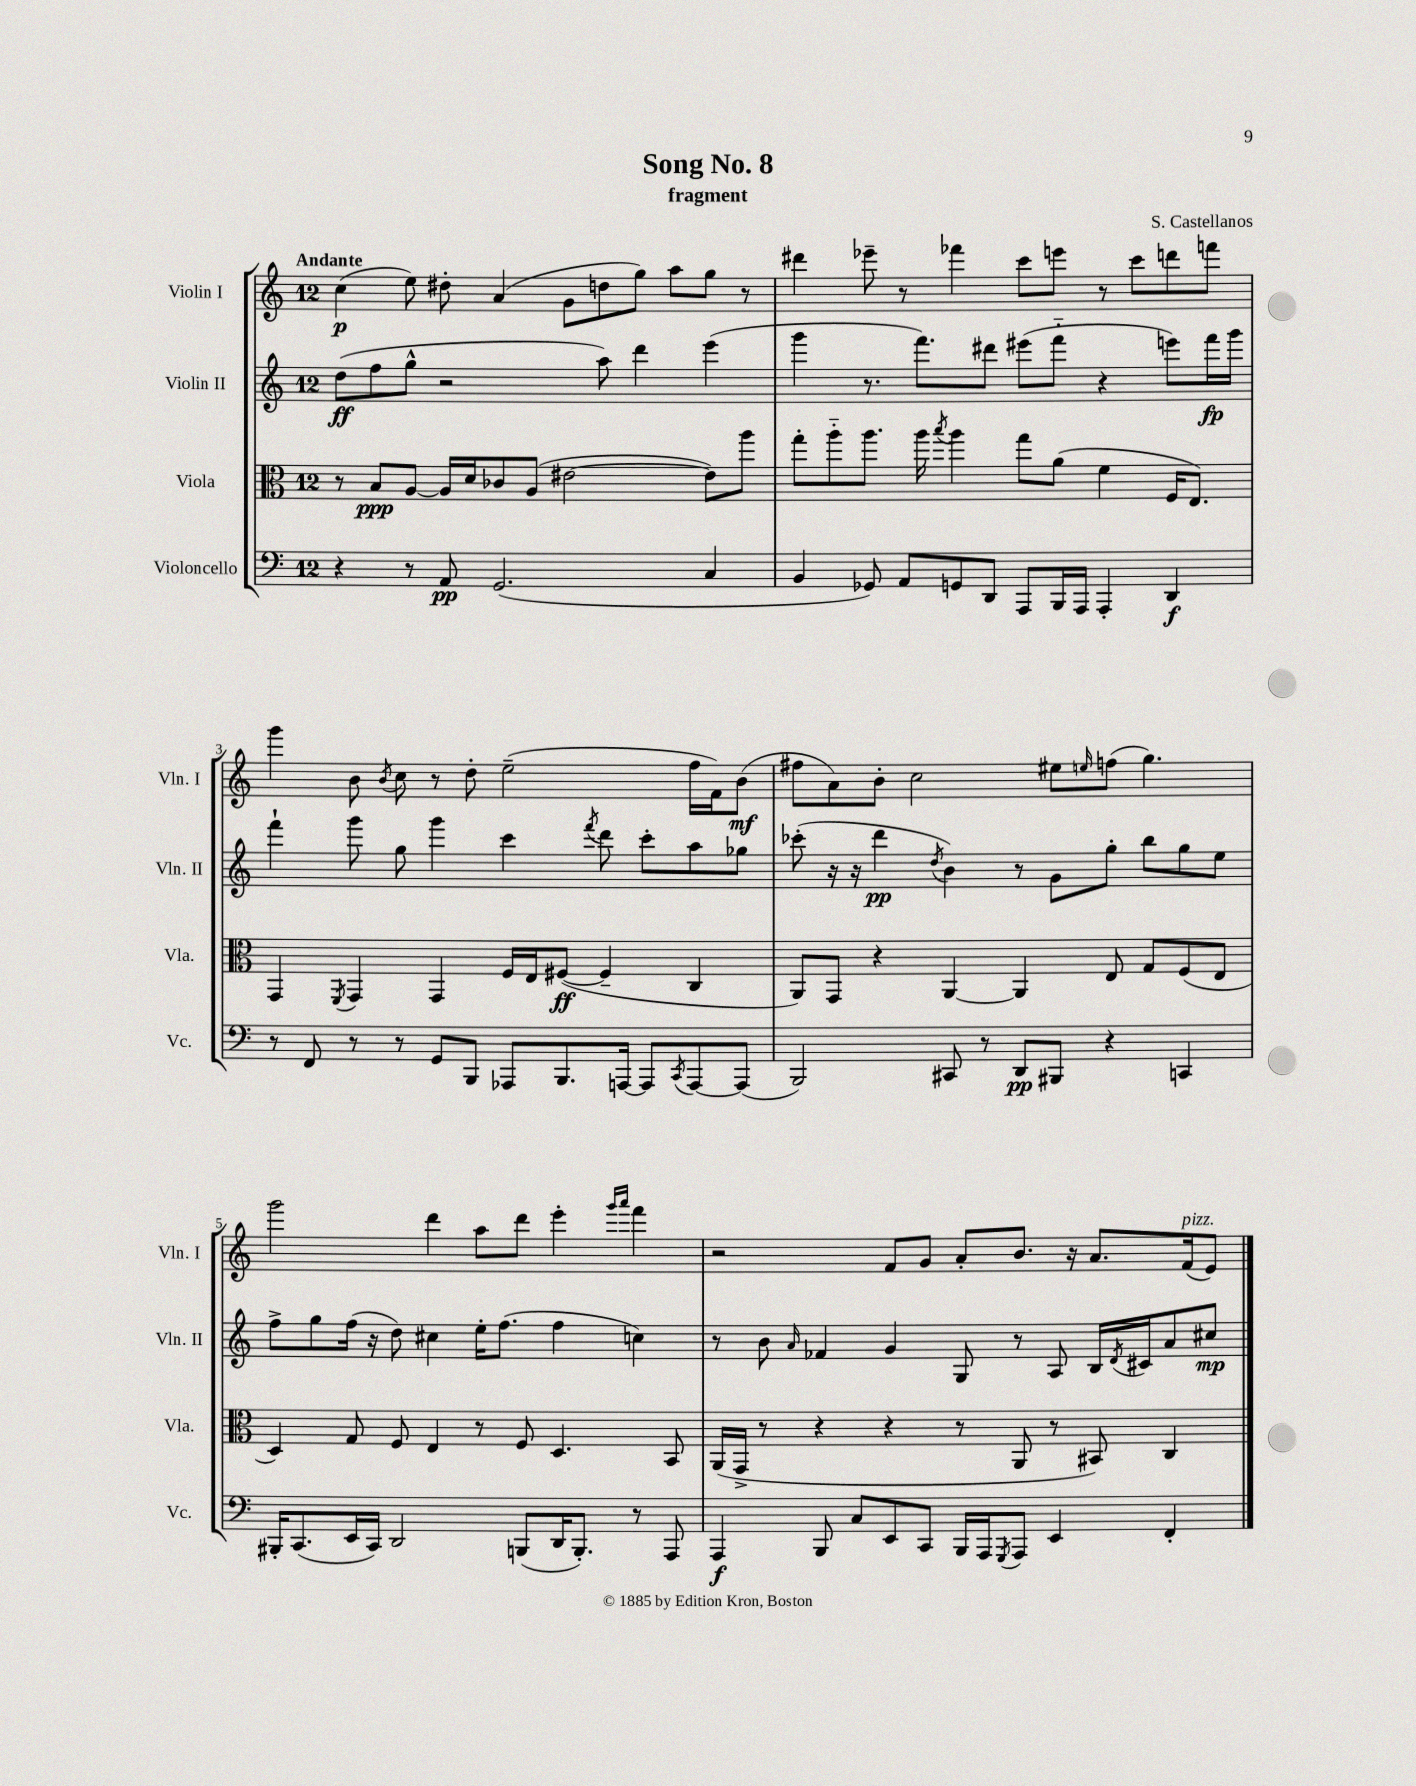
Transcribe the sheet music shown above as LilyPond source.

\header { title = "Song No. 8" composer = "S. Castellanos" subtitle = "fragment" }
<<
\new StaffGroup <<
\new Staff = "s0" \with { instrumentName = "Violin I" shortInstrumentName = "Vln. I" } {
    \clef treble \key c \major \once \override Staff.TimeSignature.style = #'single-digit \time 12/8 \tempo "Andante"
    c''4\p( e''8) dis''8-. a'4( g'8 d''8 g''8) a''8 g''8 r8 |
    dis'''4 ees'''8-- r8 fes'''4 c'''8 e'''8 r8 c'''8 d'''8 f'''8 |
    g'''4 b'8 \acciaccatura { b'8 } c''8 r8 d''8-. e''2--( f''16 f'16) b'8\mf( |
    fis''8 a'8) b'8-. c''2 eis''8 \grace { e''16 } f''8( g''4.) |
    g'''2 d'''4 a''8 d'''8 e'''4-. \grace { g'''16 a'''16 } f'''4 |
    r2 f'8 g'8 a'8-. b'8. r16 a'8. f'16^\markup { \italic "pizz." }( e'8) \bar "|." |
}
\new Staff = "s1" \with { instrumentName = "Violin II" shortInstrumentName = "Vln. II" } {
    \clef treble \key c \major \once \override Staff.TimeSignature.style = #'single-digit \time 12/8
    d''8\ff( f''8 g''8-^ r2 a''8) d'''4 e'''4( |
    g'''4 r8. f'''8.) dis'''8 eis'''8( f'''8-_ r4 e'''8) f'''16\fp g'''16 |
    f'''4-! g'''8 g''8 g'''4 c'''4 \acciaccatura { f'''8 } d'''8 c'''8-. a''8 ges''8 |
    ces'''8-.( r16 r16 d'''4\pp \acciaccatura { d''8 } b'4) r8 g'8 g''8-. b''8 g''8 e''8 |
    f''8-> g''8 f''16( r16 d''8) cis''4 e''16-. f''8.( f''4 c''4) |
    r8 b'8 \grace { a'16 } fes'4 g'4 g8 r8 a8 b16 \acciaccatura { d'8 } cis'16 a'8 cis''8\mp \bar "|." |
}
\new Staff = "s2" \with { instrumentName = "Viola" shortInstrumentName = "Vla." } {
    \clef alto \key c \major \once \override Staff.TimeSignature.style = #'single-digit \time 12/8
    r8 b8\ppp a8~ a16 d'16 ces'8 a8( eis'2~ eis'8) a''8 |
    g''8-. a''8-_ a''8. a''16 \acciaccatura { b''8 } a''4 g''8 a'8( f'4 f16 e8.) |
    g,4 \acciaccatura { f,8 } g,4 g,4 f16 e16 fis8~\ff( fis4-- c4 |
    a,8) g,8 r4 a,4~ a,4 e8 g8 f8( e8 |
    d4) g8 f8 e4 r8 f8 d4. b,8 |
    a,16( g,16-> r8 r4 r4 r8 a,8 r8 bis,8) c4 \bar "|." |
}
\new Staff = "s3" \with { instrumentName = "Violoncello" shortInstrumentName = "Vc." } {
    \clef bass \key c \major \once \override Staff.TimeSignature.style = #'single-digit \time 12/8
    r4 r8 a,8\pp g,2.( c4 |
    b,4 ges,8) a,8 g,8 d,8 a,,8 b,,16 a,,16 a,,4-. d,4\f |
    r8 f,8 r8 r8 g,8 b,,8 aes,,8 b,,8. a,,16~ a,,8 \acciaccatura { c,8 } a,,8~ a,,8( |
    b,,2) cis,8 r8 d,8\pp bis,,8 r4 c,4 |
    bis,,16-. c,8.( e,16 c,16) d,2 b,,8( d,16 b,,8.-.) r8 a,,8 |
    a,,4\f b,,8 c8 e,8 c,8 b,,16 a,,16 \acciaccatura { g,,8 } a,,8 e,4 f,4-. \bar "|." |
}
>>
>>
